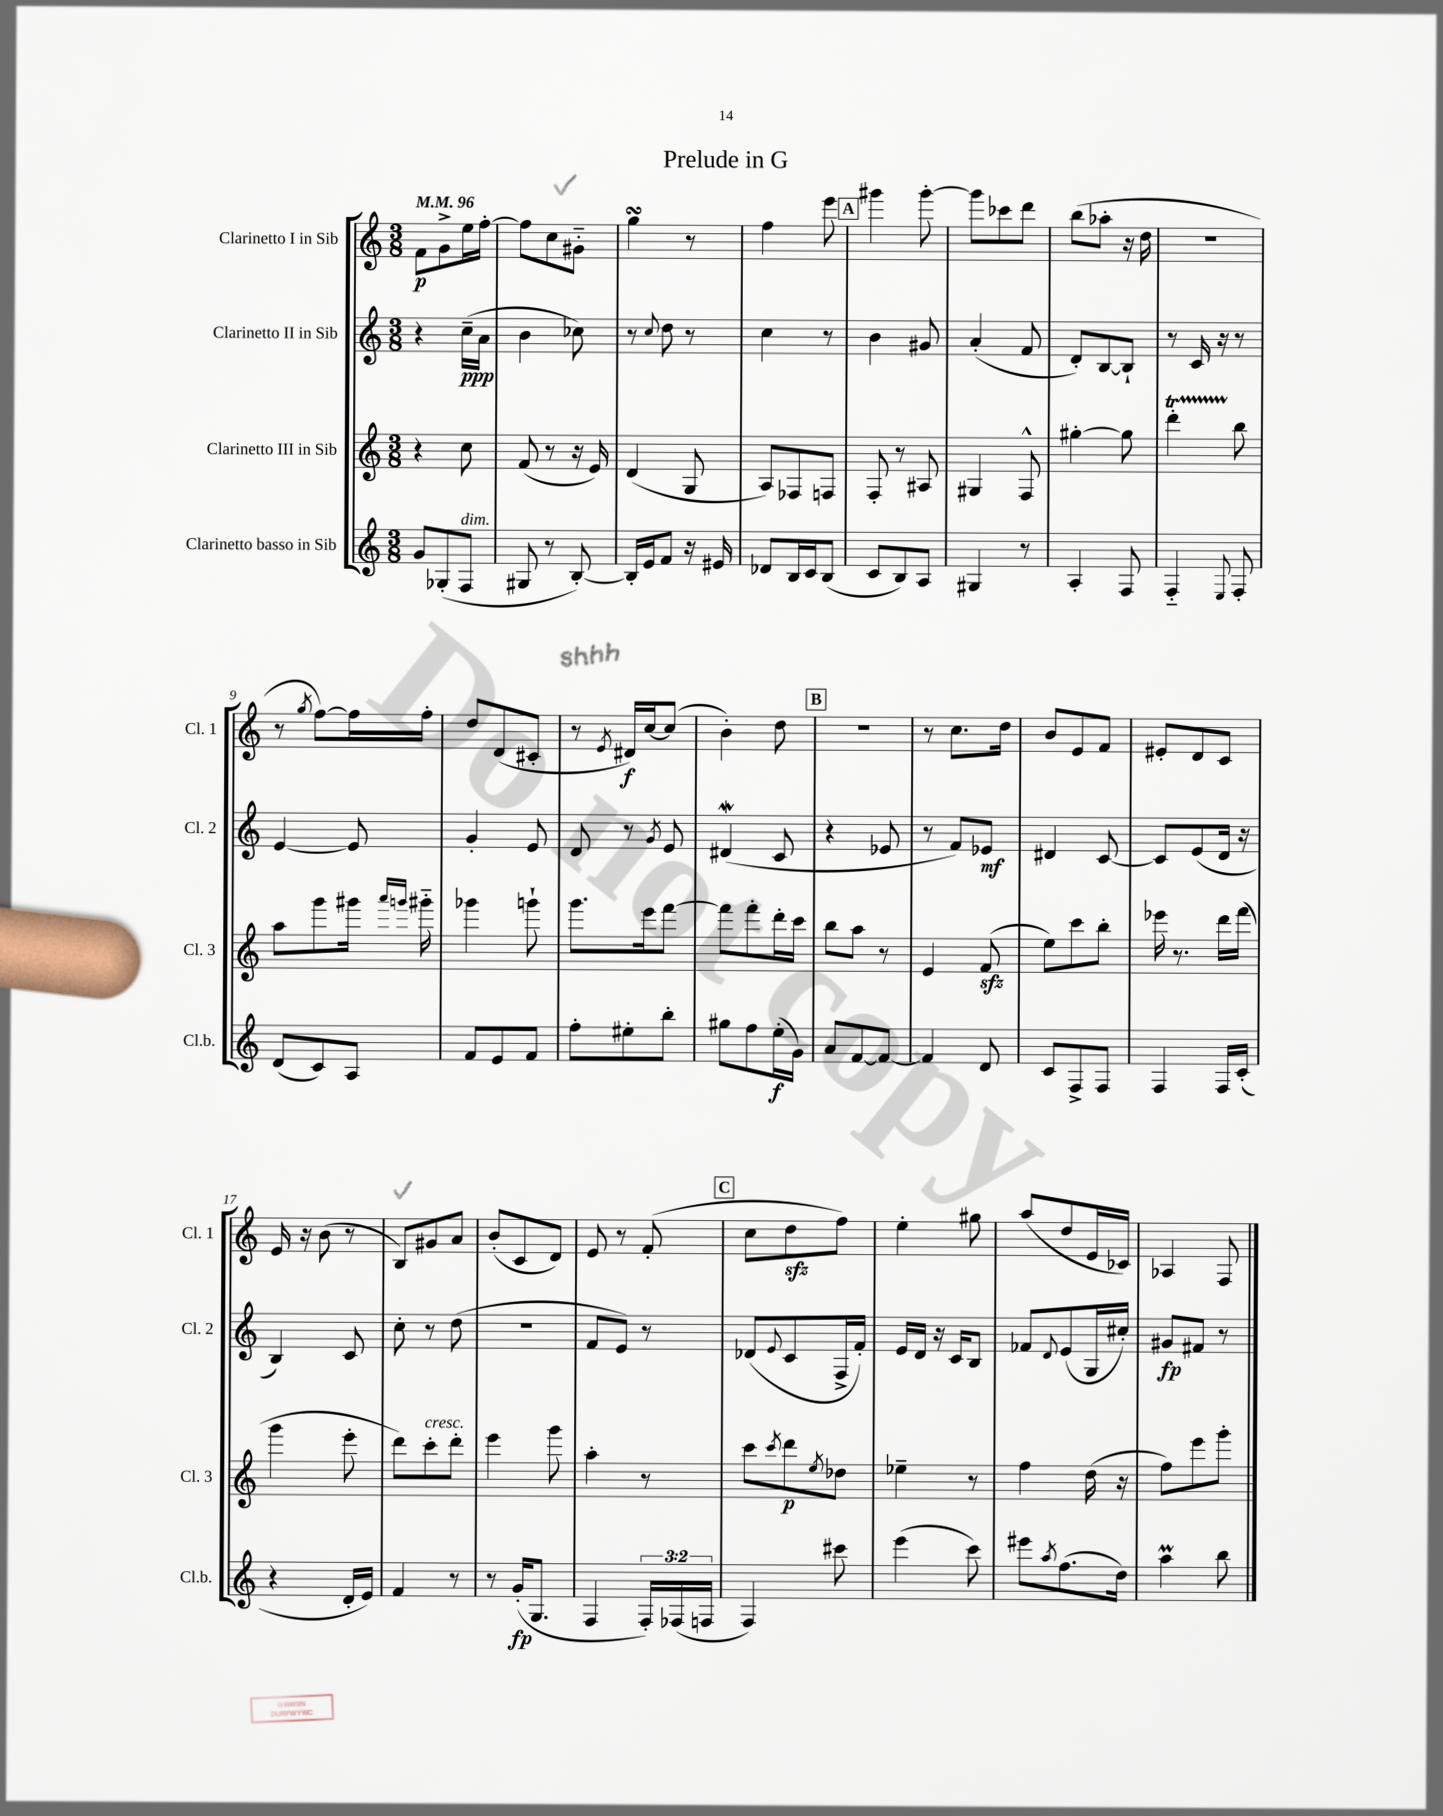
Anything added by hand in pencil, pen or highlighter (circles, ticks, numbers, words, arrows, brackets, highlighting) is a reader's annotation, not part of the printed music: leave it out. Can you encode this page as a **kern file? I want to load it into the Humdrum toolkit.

**kern	**kern	**kern	**kern
*staff4	*staff3	*staff2	*staff1
*clefG2	*clefG2	*clefG2	*clefG2
*k[]	*k[]	*k[]	*k[]
*M3/8	*M3/8	*M3/8	*M3/8
*MM96	*MM96	*MM96	*MM96
8g/L	4r	4r	8f\L
(8G-'/	.	.	8g^\
8F/J	8cc\	(16cc~\LL	16ee\L
.	.	16a\JJ	[16ff'\JJ
=	=	=	=
8G#/	(8f/	4b\	8ff\]L
8r	8r	.	8cc\
[8B'/)	16r	8cc-\)	8g#'~\J
.	16e/)	.	.
=	=	=	=
16B'/]LL	(4d/	8r	4gg\
16e/J	.	.	.
.	.	8qqcc/	.
8f/J	.	8dd\	.
16r	8G/	8r	8r
16e#/	.	.	.
=	=	=	=
8d-/L	8A/L)	4cc\	4ff\
16B/L	8F-/	.	.
16c/J	.	.	.
(8B/J	8F/J	8r	8eee\
=	=	=	=
8c/L	8F'/	4b\	4ggg#\
8B/)	8r	.	.
8A/J	8A#/	8g#/	[8ggg#'\
=	=	=	=
4G#/	4G#/	(4a'/	8ggg#\]L
.	.	.	8ccc-\
8r	8F^^/	8f/	8ddd\J
=	=	=	=
4A'/	[4gg#'\	8d'/L)	(8bb\L
.	.	[8B/	8aa-'\J
8F/	8gg#\]	8B`/]J	16r
.	.	.	16dd\
=	=	=	=
4F'~/	4ddd'\	8r	4.r
.	.	16c/	.
.	.	16r	.
8qqE/	.	.	.
8F'/	8bb\	8r	.
=	=	=	=
(8d/L	8aa\L	[4e/	8r
.	.	.	8qgg/
8c/)	8ggg\	.	[8ff\L)
8A/J	16ggg#\Jk	8e/]	16ff\]L
.	16qqaaa/LL	.	.
.	16qqggg/JJ	.	.
.	16ggg#'~\	.	16ff'\JJ
=	=	=	=
8f/L	4ggg-\	4g'/	8dd/L
8e/	.	.	(8d/
8f/J	8ggg`\	8e/	8c#'/J
=	=	=	=
8ff'\L	8.ggg\L	8d/	8r
.	.	.	8qe/
8ee#'\	.	8r	16d#/LL)
.	16eee\k	.	[16cc/J
.	.	8qg/	.
8bb'\J	[8fff\J	8e/	(8cc/]J
=	=	=	=
8gg#\L	8fff\]L	(4d#/	4b'\)
8ff\	8fff'\	.	.
(16ee'\L	16ddd'\L	8c/	8dd\
16g\JJ)	16ccc\JJ	.	.
=	=	=	=
8a/L	8bb\L	4r	4.r
[8f/	8aa\J	.	.
8f/_J	8r	8e-/	.
=	=	=	=
4f/]	4e/	8r	8r
.	.	8f/L)	8.cc\L
8d/	(8f/	8e-/J	.
.	.	.	16dd\Jk
=	=	=	=
8c/L	8ee\L)	4d#/	8b/L
8F^/	8ccc\	.	8e/
8F/J	8bb'\J	[8c/	8f/J
=	=	=	=
4F/	16eee-\	8c/]L	8e#'/L
.	8.r	.	.
.	.	(8e/	8d/
16F/LL	16ddd\LL	16d/Jk	8c/J
(16c'/JJ	(16fff\JJ	16r	.
=	=	=	=
4r	4ggg\	4B/)	16e/
.	.	.	16r
.	.	.	(8b\
16d'/LL	8eee'\	8c/	8r
16e/JJ)	.	.	.
=	=	=	=
4f/	8ddd\L)	8cc'\	8B/L)
.	8ccc'\	8r	8g#/
8r	8ddd'\J	(8dd\	8a/J
=	=	=	=
8r	4eee\	4.r	(8b'/L
(16g'/LK	.	.	8c/
8.G/J	.	.	.
.	8ggg\	.	8d/J)
=	=	=	=
4F/	4aa'\	8f/L	8e/
.	.	8e/J)	8r
24F'/LL)	8r	8r	(8f'/
(24F-/	.	.	.
24F/JJ	.	.	.
=	=	=	=
4F/)	8ccc\L	(8d-/L	8cc\L
.	8qccc/	8qqe/	.
.	8ddd\	8c/	8dd\
.	8qee/	.	.
8ccc#\	8dd-\J	16F^/L	8ff\J)
.	.	16f'/JJ)	.
=	=	=	=
(4eee\	4ee-~\	16e/LL	4ee'\
.	.	16d/JJ	.
.	.	16r	.
.	.	16c/LK	.
8ccc\)	8r	8B/J	8gg#\
=	=	=	=
8eee#\L	4ff\	8f-/L	(8aa/L
8qaa/	.	8qqd/	.
(8.ff\	.	(8e/	8dd/
.	(16dd\	16G/L	16e/L
16dd\Jk)	16r	16cc#'/JJ)	16c-/JJ)
=	=	=	=
4aa\	8ff\L)	8g#/L	4A-/
.	8eee\	8f#/J	.
8bb\	8ggg'\J	8r	8F/
==	==	==	==
*-	*-	*-	*-
